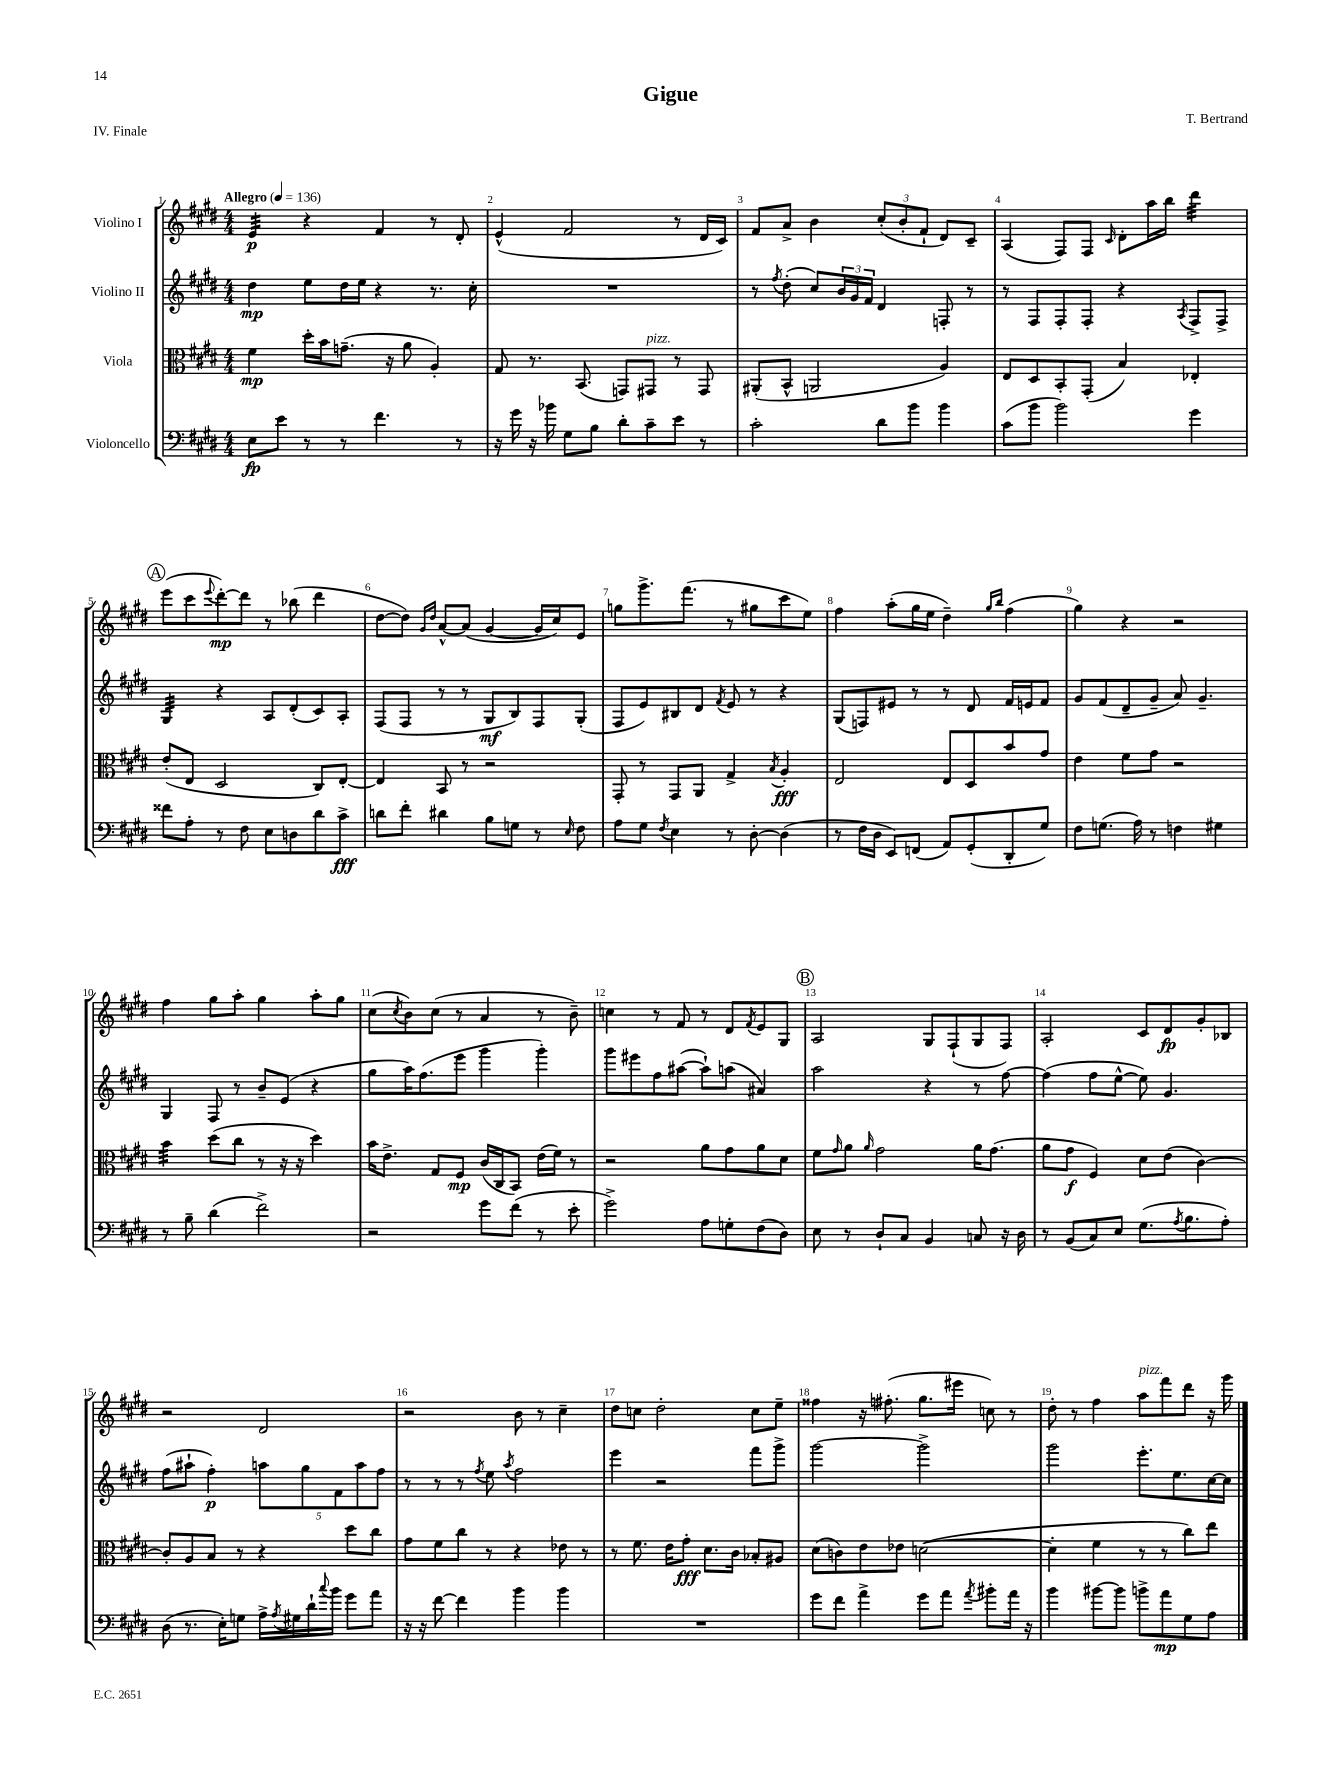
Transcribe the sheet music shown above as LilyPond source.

\header { title = "Gigue" composer = "T. Bertrand" piece = "IV. Finale" }
<<
\new StaffGroup <<
\new Staff = "s0" \with { instrumentName = "Violino I" } {
    \clef treble \key e \major \numericTimeSignature \time 4/4 \tempo "Allegro" 4 = 136
    e'4:32\p r4 fis'4 r8 dis'8-. |
    e'4-^( fis'2 r8 dis'16 cis'16) |
    fis'8 a'8-> b'4 \tuplet 3/2 { cis''8-.( b'8-. fis'8-! } dis'8) cis'8-- |
    a4( fis8) fis8 \grace { cis'16 } dis'8-. a''16 b''16 dis'''4:32 |
    \mark \markup { \circle "A" } e'''8( cis'''8 \appoggiatura { e'''8 } dis'''8~-.\mp) dis'''8 r8 bes''8( dis'''4 |
    dis''8~ dis''8) \grace { gis'16 dis''16 } a'8~-^ a'8( gis'4~ gis'16 cis''16) e'8 |
    g''8 gis'''8.-> fis'''8.( r8 gis''8 cis'''8 e''8) |
    fis''4 a''8-.( gis''16 e''16 dis''4--) \grace { gis''16 b''16 } fis''4( |
    gis''4) r4 r2 |
    fis''4 gis''8 a''8-. gis''4 a''8-. gis''8 |
    cis''8( \acciaccatura { cis''8 } b'8) cis''8( r8 a'4 r8 b'8--) |
    c''4 r8 fis'8 r8 dis'8 \acciaccatura { fis'8 } e'8 gis8 |
    \mark \markup { \circle "B" } a2 gis8 fis8-!( gis8 fis8) |
    a2-. cis'8 dis'8\fp gis'8-. bes8 |
    r2 dis'2 |
    r2 b'8 r8 cis''4-- |
    dis''8 c''8 dis''2-. c''8 e''8-- |
    fisis''4 r16 fis''8.-.( gis''8. eis'''16 c''8) r8 |
    dis''8-. r8 fis''4 a''8^\markup { \italic "pizz." } fis'''8 dis'''8 r16 gis'''16 \bar "|." |
}
\new Staff = "s1" \with { instrumentName = "Violino II" } {
    \clef treble \key e \major \numericTimeSignature \time 4/4
    dis''4\mp e''8 dis''16 e''16 r4 r8. cis''16-. |
    R1 |
    r8 \acciaccatura { fis''8 } dis''8-.( cis''8) \tuplet 3/2 { b'16 gis'16 fis'16 } dis'4 f8-. r8 |
    r8 fis8 fis8-. fis8-. r4 \acciaccatura { a8 } fis8-> fis8-> |
    \mark \markup { \circle "A" } gis4:32 r4 a8 dis'8-.( cis'8) a8-. |
    fis8( fis8 r8 r8 gis8\mf b8) fis8 gis8-.( |
    fis8 e'8) bis8 dis'8 \acciaccatura { fis'8 } e'8 r8 r4 |
    gis8( f8) eis'8 r8 r8 dis'8 fis'16 e'16 fis'8 |
    gis'8 fis'8( dis'8-- gis'8-- a'8) gis'4.-- |
    gis4 fis8 r8 b'8-- e'8( r4 |
    gis''8 a''16) fis''8.( e'''8 gis'''4 gis'''4-.) |
    gis'''8 eis'''8 fis''8 ais''8~( ais''8-!) a''8( ais'4) |
    \mark \markup { \circle "B" } a''2 r4 r8 fis''8~ |
    fis''4( fis''8 e''8~-^ e''8) gis'4. |
    fis''8( ais''8-! fis''4-.\p) \tuplet 5/4 { a''8 gis''8 fis'8 a''8 fis''8 } |
    r8 r8 r8 \acciaccatura { fis''8 } e''8 \acciaccatura { a''8 } fis''2 |
    e'''4 r2 fis'''8 gis'''8-> |
    gis'''2~ gis'''2-> |
    gis'''2 e'''8.-. e''8. cis''16~ cis''16 \bar "|." |
}
\new Staff = "s2" \with { instrumentName = "Viola" } {
    \clef alto \key e \major \numericTimeSignature \time 4/4
    fis'4\mp dis''16-. b'16 g'8.--( r16 a'8 a4-.) |
    gis8 r8. b,8.( g,8) gis,8^\markup { \italic "pizz." } r8 gis,8 |
    ais,8-.( b,8-^ a,2 a4) |
    e8 dis8 b,8-. gis,8-.( b4) ees4-. |
    \mark \markup { \circle "A" } e'8-.( e8 dis2 cis8) e8~-. |
    e4 b,8 r8 r2 |
    gis,8-. r8 gis,8 a,8 gis4-> \acciaccatura { b8 } a4-.\fff |
    e2 e8 dis8 b'8 gis'8 |
    e'4 fis'8 gis'8 r2 |
    b'4:32 dis''8( cis''8 r8 r16 r16 dis''4) |
    b'16 e'8.-> gis8 fis8\mp cis'16( cis16 b,8) e'16( fis'16) r8 |
    r2 a'8 gis'8 a'8 dis'8 |
    \mark \markup { \circle "B" } fis'8 \grace { gis'16 } a'8 \grace { a'16 } gis'2 a'16 gis'8.( |
    a'8 gis'8\f fis4) dis'8 e'8( cis'4~) |
    cis'8-. a8 b8 r8 r4 dis''8 cis''8 |
    gis'8 fis'8 cis''8 r8 r4 ees'8 r8 |
    r8 fis'8. e'16 gis'8-.\fff dis'8. cis'16 bes8-. ais8 |
    dis'8( c'8) e'8 ees'8 d'2~( |
    d'4-. fis'4 r8 r8 cis''8) e''8 \bar "|." |
}
\new Staff = "s3" \with { instrumentName = "Violoncello" } {
    \clef bass \key e \major \numericTimeSignature \time 4/4
    e8\fp e'8 r8 r8 fis'4. r8 |
    r16 gis'16 r16 bes'16 gis8 b8 dis'8-. cis'8-- e'8 r8 |
    cis'2-. dis'8 b'8 b'4 |
    cis'8( b'8 b'2) gis'4 |
    \mark \markup { \circle "A" } fisis'8 a8-. r8 fis8 e8 d8 dis'8 cis'8->\fff |
    d'8 fis'8-. dis'4 b8 g8 r8 \grace { e16 } fis8 |
    a8 gis8 \acciaccatura { fis8 } e4 r8 dis8~-. dis4( |
    r8 fis16 dis16 e,8) f,8( a,8) gis,8-.( dis,8-. gis8) |
    fis8 g8.( a16) r8 f4 gis4 |
    r8 b8-- dis'4( fis'2->) |
    r2 gis'8 fis'8( r8 e'8-. |
    gis'2->) a8 g8-. fis8( dis8) |
    \mark \markup { \circle "B" } e8 r8 dis8-! cis8 b,4 c8 r16 dis16 |
    r8 b,8( cis8) e8 gis8.( \acciaccatura { a8 } b8. a8-.) |
    dis8( r8. e16-.) g8 a16-> \acciaccatura { a8 } gis16 dis'16-! \appoggiatura { cis''8 } b'16 gis'8 a'8 |
    r16 r16 fis'8~ fis'4 b'4 b'4 |
    R1 |
    gis'8 fis'8 a'4-> gis'8 a'8 \acciaccatura { a'8 } bis'8-. a'16 r16 |
    b'4 bis'8~ bis'8 b'8-> a'8\mp gis8 a8 \bar "|." |
}
>>
>>
\layout { \context { \Score \override BarNumber.break-visibility = ##(#f #t #t) barNumberVisibility = #all-bar-numbers-visible } }
